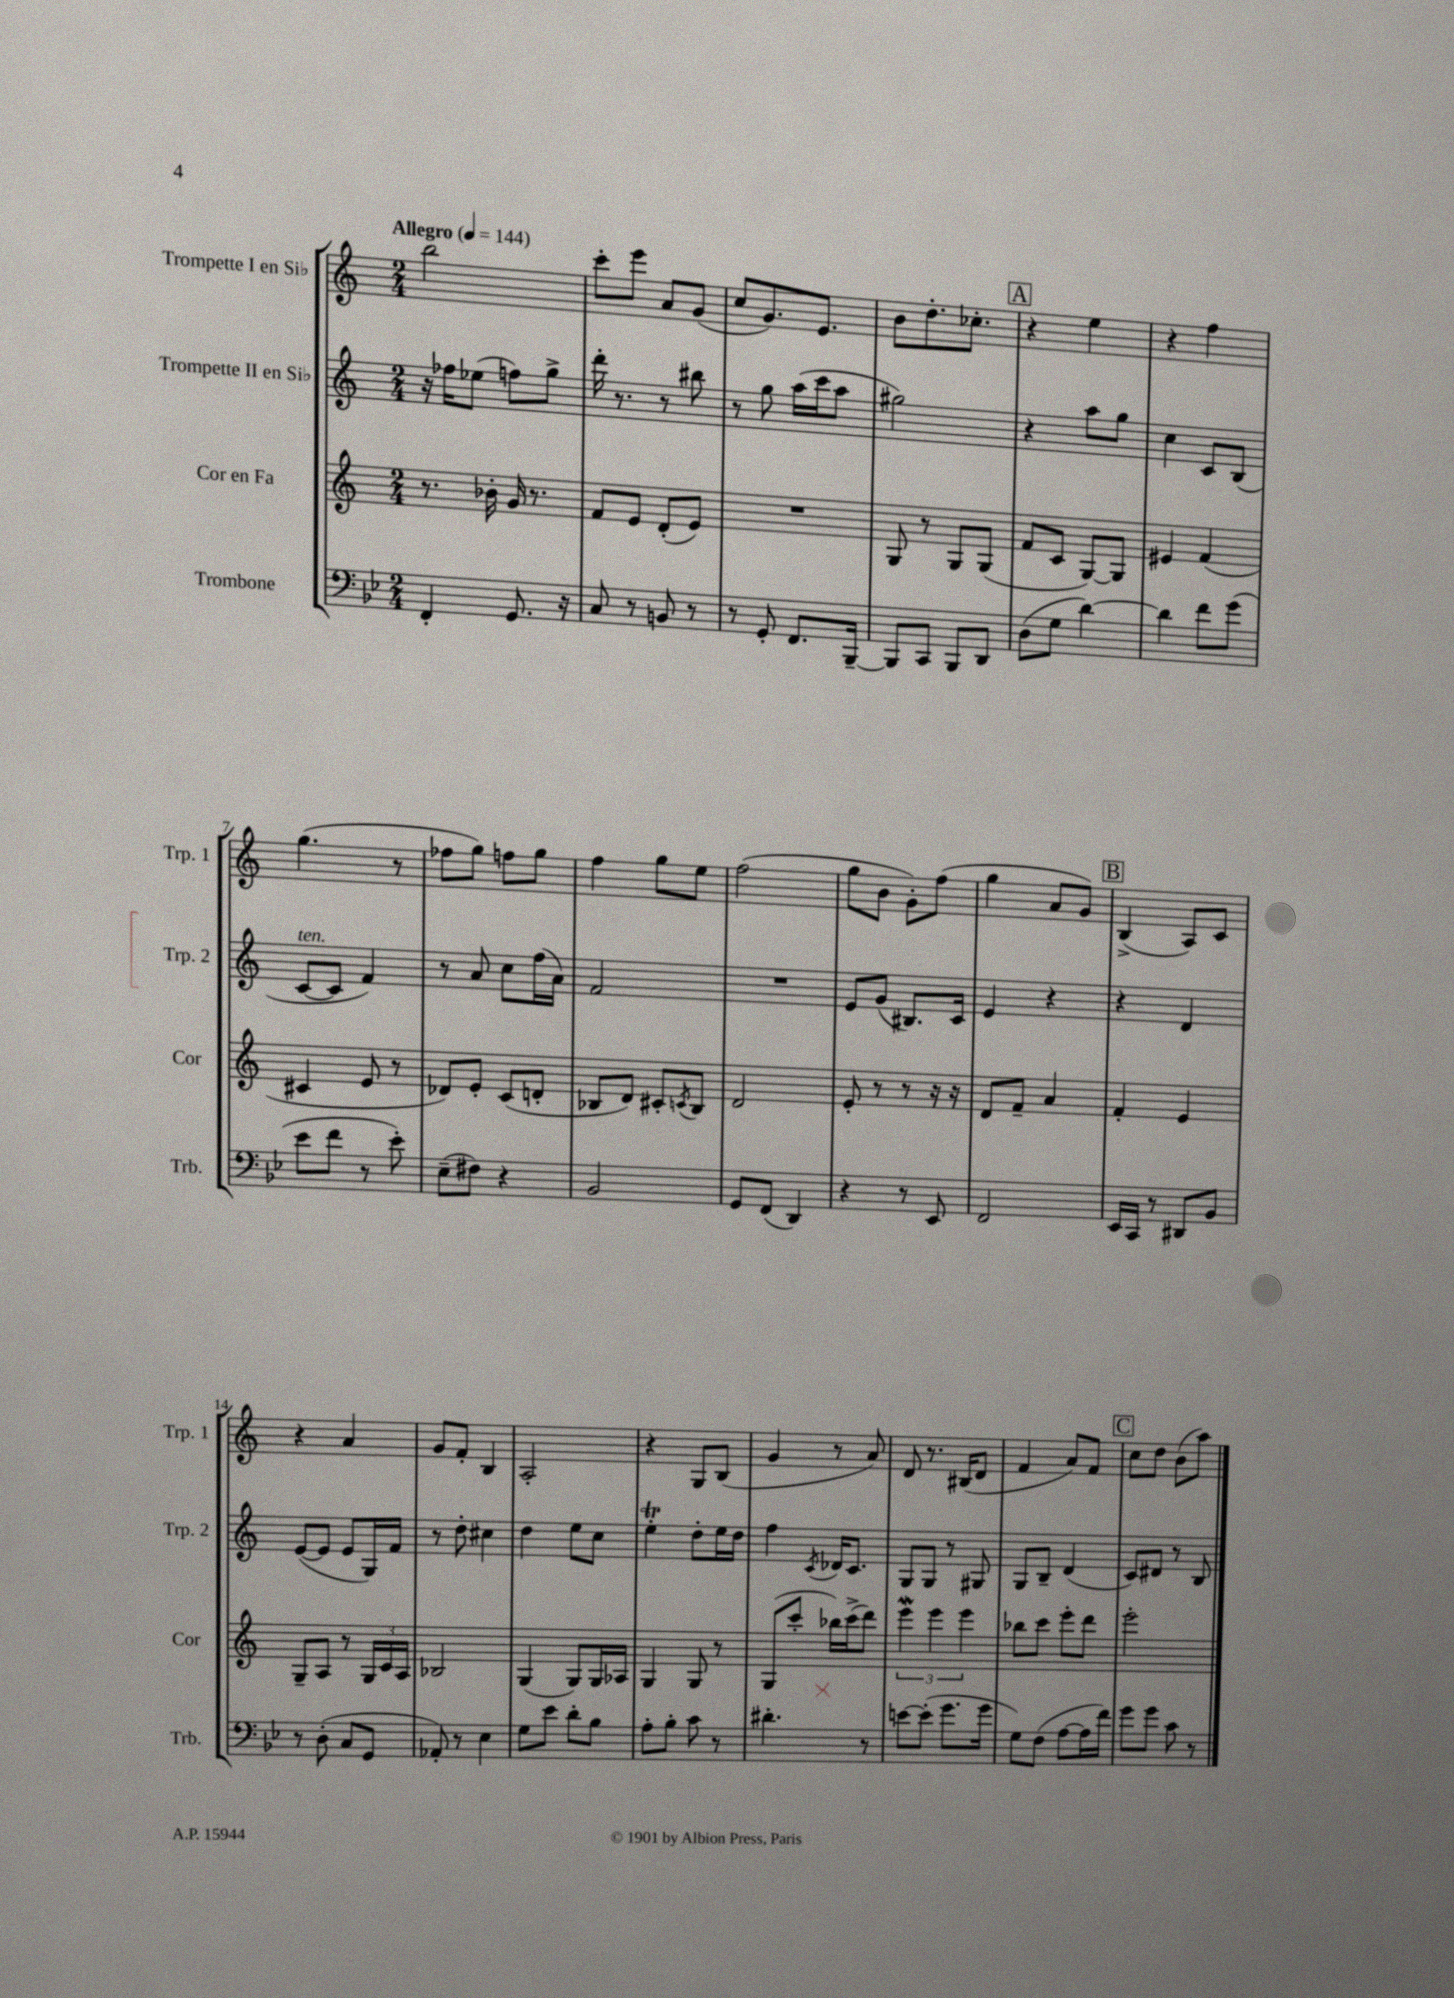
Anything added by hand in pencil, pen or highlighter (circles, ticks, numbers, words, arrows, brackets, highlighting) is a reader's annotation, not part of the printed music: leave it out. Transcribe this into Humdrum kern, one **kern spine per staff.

**kern	**kern	**kern	**kern
*staff4	*staff3	*staff2	*staff1
*clefF4	*clefG2	*clefG2	*clefG2
*k[b-e-]	*k[]	*k[]	*k[]
*M2/4	*M2/4	*M2/4	*M2/4
*MM144	*MM144	*MM144	*MM144
4FF'	8.r	16r	2bb
.	.	16ff-	.
.	.	(8ee-	.
.	16b-'	.	.
8.GG	16g	8ff)	.
.	8.r	.	.
.	.	8gg^	.
16r	.	.	.
=	=	=	=
8C	8f	16ddd'	8ccc'
.	.	8.r	.
8r	8e	.	8eee
8BB	(8d'	8r	8a
8r	8e)	8bb#	(8g
=	=	=	=
8r	2r	8r	8cc
8GG'	.	8gg	8.g)
8.FF	.	(16aa	.
.	.	16ccc	8.e
.	.	8aa	.
[16BBB-~	.	.	.
=	=	=	=
8BBB-]	8G	2gg#)	8b
8CC	8r	.	8.dd'
8BBB-	8G	.	.
.	.	.	8.cc-'
8DD	(8G	.	.
=	=	=	=
(8D	8f	4r	4r
8G	8c	.	.
[4d)	[8G)	8aa	4ee
.	8G]	8gg	.
=	=	=	=
4d]	4e#	4cc	4r
8f	(4f	8c	4ff
(8g	.	(8B	.
=	=	=	=
8e-	4c#	[8c	(4.gg
8f	.	8c]	.
8r	8e	4f)	.
8e-')	8r	.	8r
=	=	=	=
(8E-~	8d-)	8r	8ff-
8F#)	8e'	8a	8gg)
4r	(8c	8cc	8ff
.	8d'	(16ff	8gg
.	.	16a)	.
=	=	=	=
2BB-	8B-	2f	4ff
.	8d)	.	.
.	8c#'	.	8gg
.	8qc	.	.
.	8B-	.	8ee
=	=	=	=
8GG	2d	2r	(2ff
(8FF	.	.	.
4DD)	.	.	.
=	=	=	=
4r	8e'	8e	8gg
.	8r	(8g	8b
8r	8r	8.B#)	8g')
8EE-	16r	.	(8ff
.	16r	16c	.
=	=	=	=
2FF	8d	4e	4gg
.	8f~	.	.
.	4a	4r	8a
.	.	.	8g)
=	=	=	=
16EE-	4f'	4r	(4B^
16CC	.	.	.
8r	.	.	.
8DD#	4e	4d	8A)
8BB-	.	.	8c
=	=	=	=
8r	8G~	([8e	4r
(8D'	8A	8e]	.
8C	8r	8e	4a
8GG	24G	16G)	.
.	24c	.	.
.	.	16f	.
.	24A	.	.
=	=	=	=
8AA-')	2B-	8r	8g
8r	.	8dd'	8f'
4E-	.	4cc#	4B
=	=	=	=
8G	(4G	4dd	2A'
8e-	.	.	.
8d'	8G)	8ee	.
8B-	16G	8cc	.
.	16A-	.	.
=	=	=	=
8A'	4G	4ee'	4r
8B-'	.	.	.
8c	8G	8dd'	8G
8r	8r	16ee	(8B
.	.	16dd	.
=	=	=	=
4.d#'	(8G	4ff	4g
.	8ccc'	.	.
.	.	8qc	.
.	16bb-)	16d-	8r
.	(16ccc^	8.c	.
8r	8ddd)	.	8a)
=	=	=	=
[8e	6eee	8G	8d
(8e']	.	8G	8.r
.	6eee	.	.
8.g	.	8r	.
.	.	.	(16B#
.	6eee	.	.
.	.	8G#	8d
16g	.	.	.
=	=	=	=
8G)	8bb-	8G	4f
(8F	8ccc	8B~	.
[8A	8eee'	(4d	8a)
16A]	8ddd	.	8f
16f)	.	.	.
=	=	=	=
8g	2eee'	8c)	8cc
8g	.	8d#	8dd
8c	.	8r	(8b
8r	.	8B	8aa)
==	==	==	==
*-	*-	*-	*-
